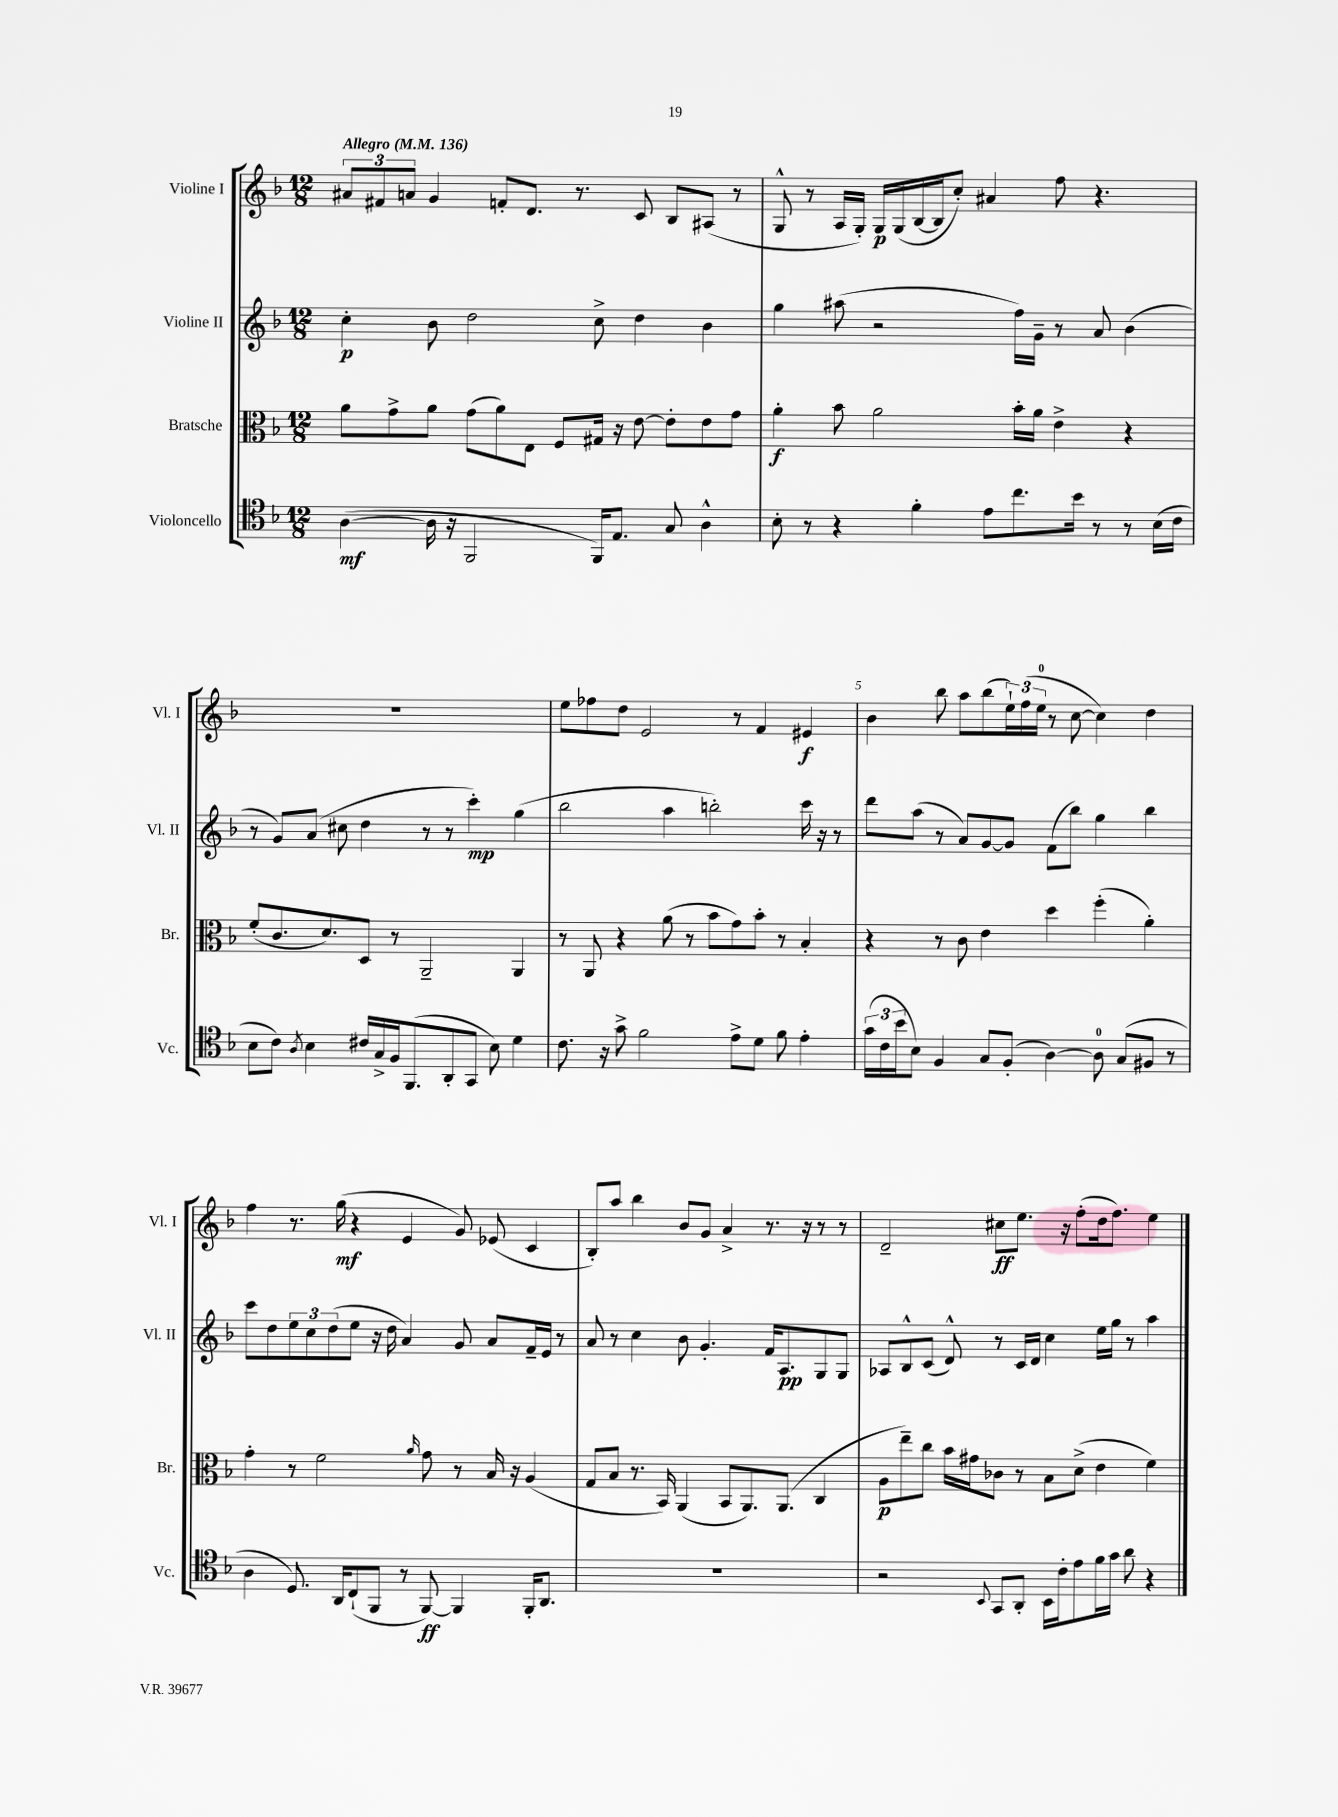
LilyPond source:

<<
\new StaffGroup <<
\new Staff = "s0" \with { instrumentName = "Violine I" shortInstrumentName = "Vl. I" } {
    \clef treble \key f \major \numericTimeSignature \time 12/8 \tempo "Allegro" 4 = 136
    \tuplet 3/2 { ais'8 fis'8 a'8 } g'4 f'8-. d'8. r8. c'8 bes8 ais8( r8 |
    g8-^ r8 a16 g16-.) g16\p g16( bes16~ bes16 c''8-.) ais'4 f''8 r4. |
    R1. |
    e''8 fes''8 d''8 e'2 r8 f'4 eis'4\f |
    bes'4 bes''8 a''8 bes''8( \tuplet 3/2 { e''16-!) f''16( e''16-0 } r8 c''8~ c''4) d''4 |
    f''4 r8. g''16\mf( r4 e'4 g'8) ees'8( c'4 |
    bes8-.) a''8 bes''4 bes'8 g'8 a'4-> r8. r16 r8 r8 |
    d'2-- cis''8\ff e''8. r16 f''8-.( d''16 f''8.) e''4 \bar "|." |
}
\new Staff = "s1" \with { instrumentName = "Violine II" shortInstrumentName = "Vl. II" } {
    \clef treble \key f \major \numericTimeSignature \time 12/8
    c''4-.\p bes'8 d''2 c''8-> d''4 bes'4 |
    g''4 ais''8( r2 f''16) g'16-- r8 a'8 bes'4( |
    r8 g'8) a'8( cis''8 d''4 r8 r8 c'''4-.\mp) g''4( |
    bes''2 a''4 b''2-.) c'''16 r16 r8 |
    d'''8 a''8( r8 a'8) g'8~ g'8 f'8( bes''8) g''4 bes''4 |
    c'''8 d''8 \tuplet 3/2 { e''8 c''8 d''8( } e''8 r16 d''16 a'4) g'8 a'8 f'16-- e'16 r8 |
    a'8 r8 c''4 bes'8 g'4.-. f'16 a8.\pp g8 g8 |
    aes8 bes8-^ c'8( d'8-^) r8 c'16 d'16 c''4 e''16 g''16 r8 a''4 \bar "|." |
}
\new Staff = "s2" \with { instrumentName = "Bratsche" shortInstrumentName = "Br." } {
    \clef alto \key f \major \numericTimeSignature \time 12/8
    a'8 g'8-> a'8 g'8( a'8) e8 f8 gis16 r16 e'8~ e'8-. e'8 g'8 |
    a'4-.\f bes'8 a'2 bes'16-. a'16 e'4-> r4 |
    f'8-.( c'8. d'8.) d8 r8 a,2-- a,4 |
    r8 a,8 r4 a'8( r8 bes'8 g'8) bes'8-. r8 bes4-. |
    r4 r8 c'8 e'4 d''4 f''4-.( a'4-.) |
    g'4-. r8 f'2 \grace { a'16 } g'8 r8 bes16 r16 a4( |
    g8 bes8 r8. bes,16) a,4( bes,8 a,8.) a,8.( c4 |
    a8\p e''8--) c''8 bes'16 gis'16 ces'8 r8 bes8 d'8->( e'4 f'4) \bar "|." |
}
\new Staff = "s3" \with { instrumentName = "Violoncello" shortInstrumentName = "Vc." } {
    \clef tenor \key f \major \numericTimeSignature \time 12/8
    a4~\mf( a16 r16 f,2 f,16) e8. g8 a4-^ |
    bes8-. r8 r4 f'4-. e'8 c''8. bes'16 r8 r8 bes16( c'16 |
    bes8 c'8) \acciaccatura { a8 } bes4 cis'16 g16-> f16 f,8.( a,8-. g,8 bes8) d'4 |
    c'8. r16 g'8-> f'2 e'8-> d'8 f'8 e'4-. |
    \tuplet 3/2 { g'16( c'16 bes'16 } bes8) f4 g8 f8-.( a4~) a8-0 g8( fis8 r8 |
    a4 d8.) a,16 c8-!( f,8 r8 f,8~\ff) f,4 f,16-. a,8. |
    R1. |
    r2 \appoggiatura { bes,8 } g,8 a,8-. bes,16 c'16-. e'8 f'16 g'16 a'8 r4 \bar "|." |
}
>>
>>
\layout { \context { \Score \override BarNumber.break-visibility = ##(#f #t #t) barNumberVisibility = #(every-nth-bar-number-visible 5) } }
